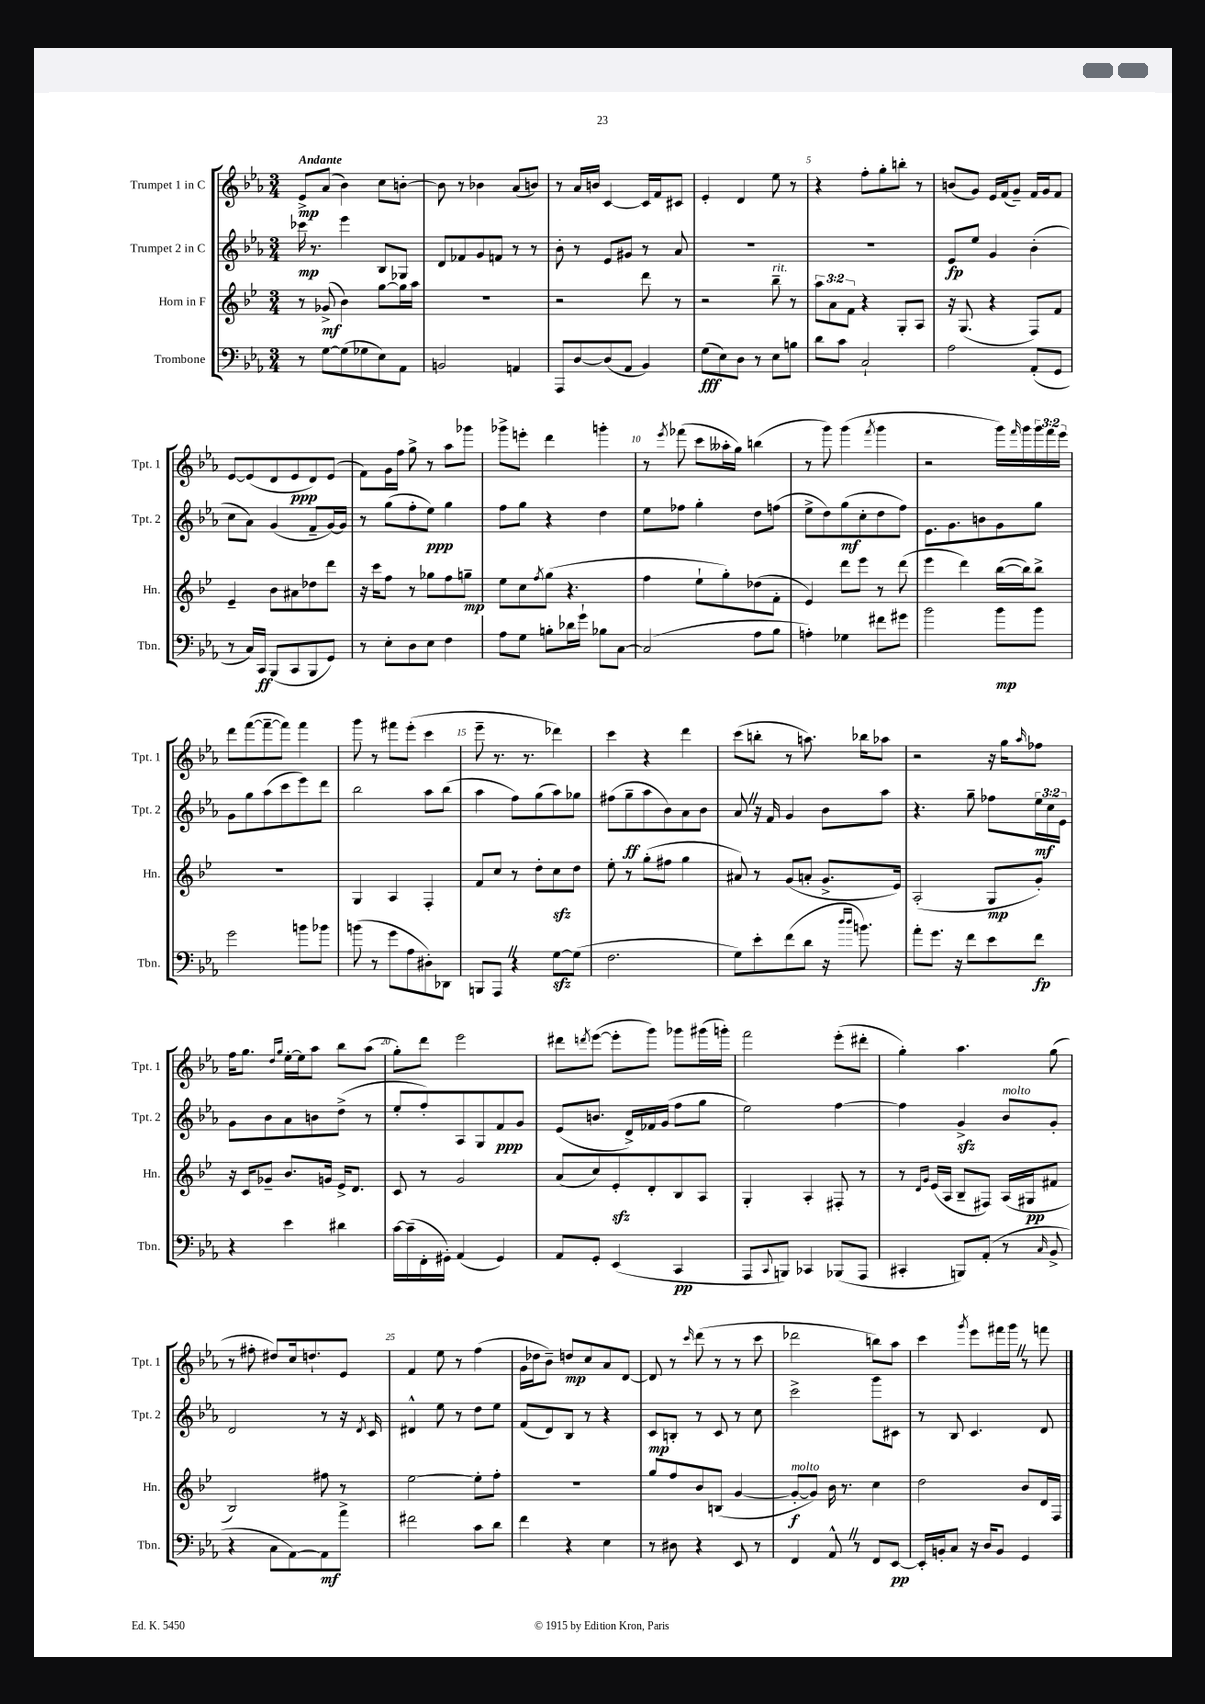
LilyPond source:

<<
\new StaffGroup <<
\new Staff = "s0" \with { instrumentName = "Trumpet 1 in C" shortInstrumentName = "Tpt. 1" } {
    \clef treble \key ees \major \numericTimeSignature \time 3/4 \override Staff.TupletNumber.text = #tuplet-number::calc-fraction-text \tempo "Andante"
    ees'8->\mp aes'8( bes'4) c''8 b'8~-. |
    b'8 r8 bes'4 aes'8( b'8) |
    r8 aes'16 b'16 c'4~ c'16 f'16 cis'8 |
    ees'4-. d'4 ees''8 r8 |
    r4 f''8-. g''8-. b''8-. r8 |
    b'8( g'8) ees'16 f'16( g'8--) f'16 g'16 f'8 |
    ees'8~ ees'8( d'8 ees'8\ppp d'8) ees'8( |
    f'8) g'16 f''16 g''8-> r8 aes''8 ges'''8 |
    ges'''8-> e'''8-. d'''4 g'''4-. |
    r8 \acciaccatura { ees'''8 } fes'''8( c'''8 aeses''16-. g''16) b''4( |
    r8 g'''8) g'''4( \acciaccatura { f'''8 } g'''4 |
    r2 g'''16) \grace { f'''16 } g'''16 \tuplet 3/2 { g'''16 f'''16 ees'''16 } |
    d'''8 f'''8~( f'''8~-- f'''8) f'''4 |
    g'''8 r8 fis'''8 ees'''8-.( c'''4 |
    ees'''8-- r8. r8. des'''4) |
    c'''4 r4 d'''4 |
    c'''8( b''8-. r8 a''8.) bes''16 aes''8 |
    r2 r16 g''16 \grace { aes''16 } fes''8 |
    f''16 g''8. \grace { d''16 g''16 } ees''16~-. ees''16 aes''8 bes''8 aes''8( |
    g''8-.) d'''8 ees'''2 |
    dis'''8 \acciaccatura { d'''8 } ees'''8~( ees'''8-. g'''8) ges'''8 gis'''16( g'''16-.) |
    f'''2 ees'''8-.( dis'''8-. |
    g''4-.) aes''4. g''8( |
    r8 fis''8-. dis''8) c''16 d''8.-! ees'8 |
    f'4 ees''8 r8 f''4( |
    g'16 des''16 bes'8--) d''8\mp c''8 aes'8 d'8~ |
    d'8 r8 \grace { c'''16 } d'''8( r8 r8 c'''8 |
    des'''2 b''8) aes''8 |
    c'''4 \acciaccatura { g'''8 } ees'''8 fis'''16 g'''16 \once \override BreathingSign.text = \markup { \musicglyph "scripts.caesura.straight" } \breathe r8 f'''8 \bar "|." |
}
\new Staff = "s1" \with { instrumentName = "Trumpet 2 in C" shortInstrumentName = "Tpt. 2" } {
    \clef treble \key ees \major \numericTimeSignature \time 3/4 \override Staff.TupletNumber.text = #tuplet-number::calc-fraction-text
    ces'''16\mp r8. ees'''4 bes8 ges8 |
    d'8 fes'8 g'8 f'8 r8 r8 |
    bes'8-. r8 ees'8 gis'8 r8 aes'8 |
    R2. |
    R2. |
    ees'8\fp ees''8 g'4 bes'4-.( |
    c''8 aes'8) g'4( f'8-- g'16~) g'16 |
    r8 g''8( f''8-. ees''8\ppp) g''4 |
    f''8 g''8 r4 d''4 |
    ees''8 fes''8 g''4-. d''8 f''8( |
    ees''8-> d''8) g''8\mf( c''8-. d''8 f''8) |
    ees'8. g'8. b'8 g'8 g''8 |
    g'8 g''8 aes''8( c'''8 ees'''8) d'''8 |
    bes''2 aes''8 bes''8( |
    aes''4 f''8) g''8( aes''8) ges''8 |
    fis''8( g''8--\ff aes''8 bes'8) aes'8 bes'8 |
    aes'8 \once \override BreathingSign.text = \markup { \musicglyph "scripts.caesura.straight" } \breathe r16 f'16 g'4 bes'8 aes''8 |
    r4. g''8-- fes''8 \tuplet 3/2 { ees''16\mf c''16 ees'16 } |
    g'8 bes'8 aes'8 b'8 d''8->( r8 |
    ees''8-. f''8-.) aes8 g8 f'8\ppp g'8 |
    ees'8( b'8. d'16->) fes'16 g'16( f''8 g''8 |
    ees''2) f''4~ |
    f''4 g'4->\sfz bes'8^\markup { \italic "molto" } g'8-. |
    d'2 r8 r16 \acciaccatura { d'8 } c'16 |
    dis'4-^ ees''8 r8 d''8 ees''8 |
    f'8( d'8) bes8 r8 r4 |
    c'8\mp b8-. r8 c'8 r8 c''8 |
    c'''2-> g'''8 cis'8 |
    r8 bes8 c'4. d'8 \bar "|." |
}
\new Staff = "s2" \with { instrumentName = "Horn in F" shortInstrumentName = "Hn." } {
    \clef treble \key bes \major \numericTimeSignature \time 3/4 \override Staff.TupletNumber.text = #tuplet-number::calc-fraction-text
    r8 ges'8->\mf( bes'4) g''8~ g''16 a''16 |
    R2. |
    r2 d'''8 r8 |
    r2 bes''8--^\markup { \italic "rit." } r8 |
    \tuplet 3/2 { a''8 a'8 f'8 } r4 g8-. a8 |
    r16 g8.( r4 f8) f'8 |
    ees'4-- bes'8 ais'8 des''8 d'''8 |
    r16 c'''16 f''8 r8 ges''8 f''8 g''8--\mp |
    ees''8 c''8 \acciaccatura { f''8 } g''8( r4. |
    f''4 ees''8-! g''8-.) des''8( f'8-. |
    ees'4) d'''8 ees'''8 r8 d'''8( |
    ees'''4 d'''4) bes''16~( bes''16) bes''8-> |
    R2. |
    g4 a4 f4-. |
    f'8 c''8 r8 d''8-. c''8\sfz d''8 |
    ees''8-. r8 g''8-.( fis''8 g''4 |
    ais'8) r8 g'8( a'8-. g'8.-> ees'16) |
    a2-.( g8\mp g'8-.) |
    r16 c'16 ges'8-- bes'8. g'16 ees'16-> d'8. |
    c'8 r8 g'2 |
    a'8( c''8) ees'8-.\sfz d'8-. bes8 a8 |
    g4-. a4-. fis8-. r8 |
    r8 \grace { d'16 g'16 } ees'16( a16 bes8-- fis8) a16( gis16\pp fis'8 |
    bes2) fis''8 r8 |
    ees''2~ ees''8-. f''8-. |
    R2. |
    g''8 f''8 bes'8 b8( g'4~ |
    g'8~-.\f^\markup { \italic "molto" } g'8) bes'16 r8. c''4 |
    d''2 bes'8 d'16 f16 \bar "|." |
}
\new Staff = "s3" \with { instrumentName = "Trombone" shortInstrumentName = "Tbn." } {
    \clef bass \key ees \major \numericTimeSignature \time 3/4
    r8 g8~ g8( ges8 ees8) aes,8 |
    b,2 a,4 |
    aes,,8 d8~ d8( aes,8 bes,4) |
    g8\fff( ees8) d8 r8 ees8 b8 |
    d'8 c'8 c2-! |
    aes2 aes,8-.( g,8 |
    r8 c16) c,16\ff bes,,8( c,8 bes,,8 g,8) |
    r8 ees8-. d8 ees8 f4 |
    aes8 g8 b8-. des'16 g'16-! bes8 c8~ |
    c2( aes8 bes8 |
    a4-.) ges4 fis'8 gis'8 |
    bes'2 bes'8\mp bes'8 |
    g'2 b'8 bes'8 |
    b'8( r8 g'8 aes8 dis8-.) des,8 |
    b,,8 aes,,8 \once \override BreathingSign.text = \markup { \musicglyph "scripts.caesura.straight" } \breathe r4 g8~\sfz g8( |
    f2. |
    g8) ees'8-. f'8( d'8 r16 \grace { d''16 d''16 } b'8.) |
    aes'8-. g'8. r16 f'8 ees'8 f'8\fp |
    r4 ees'4 dis'4 |
    c'16~ c'16--( f,16-. gis,16-.) aes,4( gis,4) |
    aes,8 g,8-. ees,4( c,4\pp |
    aes,,8 \appoggiatura { c,8 } b,,8) ces,4 bes,,8( aes,,8 |
    cis,4-. b,,8) aes,8-.( r8 \grace { c16 } bes,8-> |
    r4 c8 aes,8~) aes,8\mf aes'8-> |
    fis'2 c'8 d'8 |
    f'4 r4 ees4 |
    r8 dis8 r4 ees,8 r8 |
    f,4 aes,8-^ \once \override BreathingSign.text = \markup { \musicglyph "scripts.caesura.straight" } \breathe r8 f,8 ees,8~\pp |
    ees,16-. b,16-. c8 r16 d16 b,8 g,4 \bar "|." |
}
>>
>>
\layout { \context { \Score \override BarNumber.break-visibility = ##(#f #t #t) barNumberVisibility = #(every-nth-bar-number-visible 5) } }
